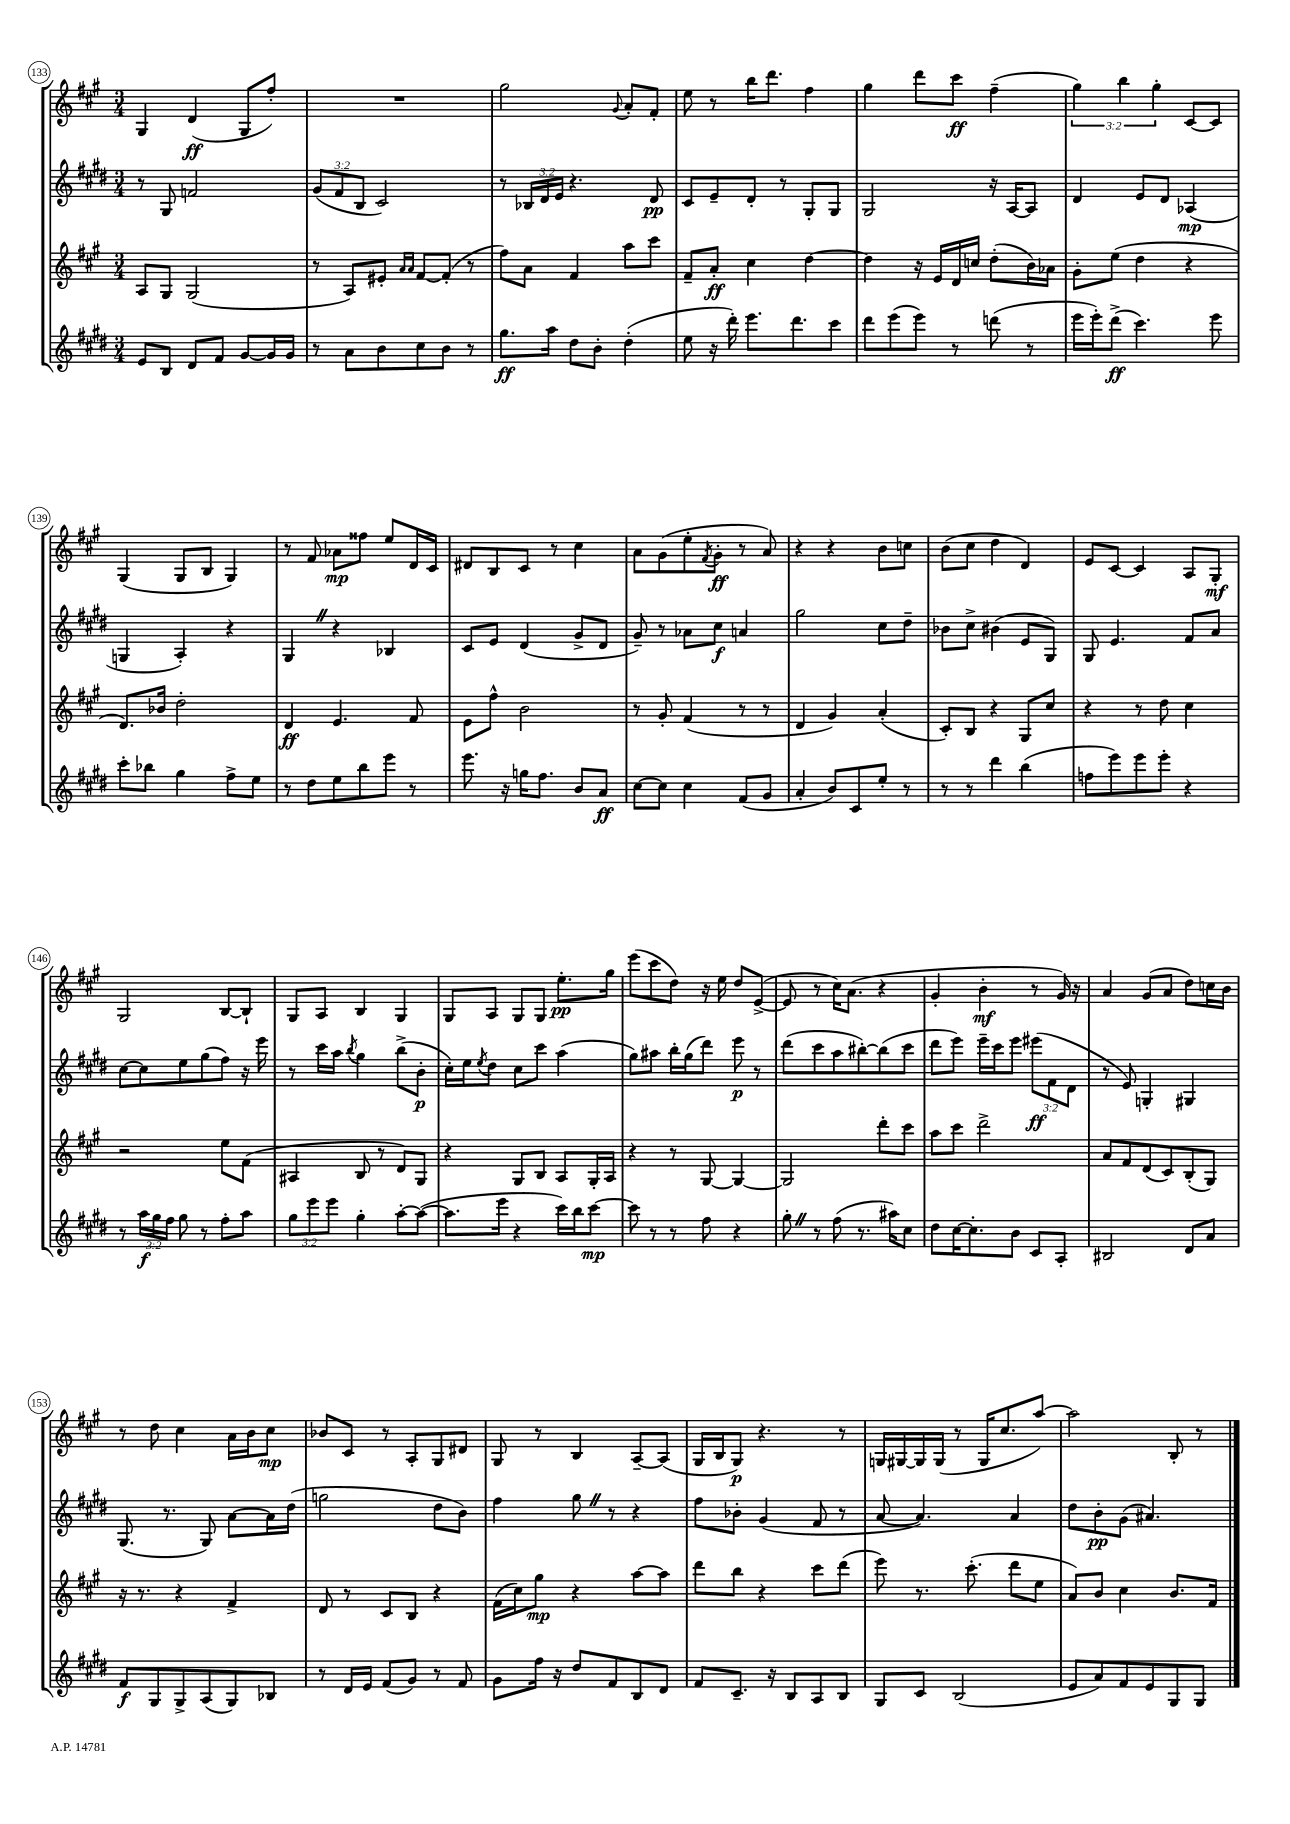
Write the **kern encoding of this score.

**kern	**kern	**kern	**kern
*staff4	*staff3	*staff2	*staff1
*clefG2	*clefG2	*clefG2	*clefG2
*k[f#c#g#d#]	*k[f#c#g#]	*k[f#c#g#d#]	*k[f#c#g#]
*M3/4	*M3/4	*M3/4	*M3/4
8e/L	8A/L	8r	4G#/
8B/J	8G#/J	8G#/	.
8d#/L	(2G#/	2f/	(4d/
8f#/J	.	.	.
[8g#/L	.	.	8G#/L
16g#/]L	.	.	8ff#'/J)
16g#/JJ	.	.	.
=	=	=	=
8r	8r	(12g#/L	2.r
.	.	12f#/	.
8a\L	8A/L)	.	.
.	.	12B/J	.
8b\	8e#'/J	2c#/)	.
.	16qqa/LL	.	.
.	16qqa/JJ	.	.
8cc#\	[8f#/L	.	.
8b\J	(8f#'/]J	.	.
8r	8r	.	.
=	=	=	=
8.gg#\L	8ff#\L)	8r	2gg#\
.	8a\J	24B-/LL	.
.	.	24d#/	.
16aa\Jk	.	.	.
.	.	24e/JJ	.
8dd#\L	4f#/	4.r	.
8b'\J	.	.	.
.	.	.	8qqg#/
(4dd#'\	8aa\L	.	8a'/L
.	8ccc#\J	8d#/	8f#'/J
=	=	=	=
8ee\	8f#~/L	8c#/L	8ee\
16r	8a'/J	8e~/	8r
16ddd#'\)	.	.	.
8.eee\L	4cc#\	8d#'/J	16bb\LK
.	.	.	8.ddd\J
.	.	8r	.
8.ddd#\	.	.	.
.	[4dd\	8G#'/L	4ff#\
8ccc#\J	.	8G#/J	.
=	=	=	=
8ddd#\L	4dd\]	2G#/	4gg#\
(8eee\	.	.	.
8eee\J)	16r	.	8ddd\L
.	16e/LL	.	.
8r	16d/	.	8ccc#\J
.	16cc/JJ	.	.
(8ddd\	(8dd'\L	16r	(4ff#~\
.	.	[16A/LK	.
8r	16b\L)	8A/]J	.
.	16a-\JJ	.	.
=	=	=	=
16eee\LL	8g#'\L	4d#/	6gg#\)
16eee'\J)	.	.	.
(8ddd#^\J	(8ee\J	.	.
.	.	.	6bb\
4.ccc#\)	4dd\	8e/L	.
.	.	.	6gg#'\
.	.	8d#/J	.
.	4r	(4A-/	[8c#/L
8eee\	.	.	8c#/]J
=	=	=	=
8ccc#'\L	8.d/L)	4G/	(4G#/
8bb-\J	.	.	.
.	16b-/Jk	.	.
4gg#\	2dd'\	4A'/)	8G#/L
.	.	.	8B/J
8ff#^\L	.	4r	4G#/)
8ee\J	.	.	.
=	=	=	=
8r	4d/	4G#/	8r
8dd#\L	.	.	8f#/
8ee\	4.e/	4r	8a-\L
8bb\	.	.	8ff##\J
8eee\J	.	4B-/	8ee/L
8r	8f#/	.	16d/L
.	.	.	16c#/JJ
=	=	=	=
8.eee\	8e\L	8c#/L	8d#/L
.	8ff#^^\J	8e/J	8B/
16r	.	.	.
16gg\LK	2b\	(4d#/	8c#/J
8.ff#\J	.	.	.
.	.	.	8r
8b/L	.	8g#^/L	4cc#\
8a/J	.	8d#/J	.
=	=	=	=
[8cc#\L	8r	8g#~/)	8a\L
8cc#\]J	8g#'/	8r	(8g#\
4cc#\	(4f#/	8a-\L	8ee'\
.	.	.	8qf#/
.	.	8cc#\J	8g#'\J
(8f#/L	8r	4a/	8r
8g#/J	8r	.	8a/)
=	=	=	=
4a'/	4d/	2gg#\	4r
8b/L)	4g#/)	.	4r
8c#/	.	.	.
8ee'/J	(4a'/	8cc#\L	8b\L
8r	.	8dd#~\J	8cc\J
=	=	=	=
8r	8c#'/L)	8b-\L	(8b\L
8r	8B/J	8cc#^\J	8cc#\J
4ddd#\	4r	(4b#\	4dd\
(4bb\	8G#/L	8e/L	4d/)
.	8cc#/J	8G#/J)	.
=	=	=	=
8ff\L	4r	8G#/	8e/L
8eee\)	.	4.e/	[8c#/J
8eee\	8r	.	4c#/]
8eee'\J	8dd\	.	.
4r	4cc#\	8f#/L	8A/L
.	.	8a/J	8G#'/J
=	=	=	=
8r	2r	[8cc#\L	2G#/
24aa\LL	.	8cc#\]	.
24gg#\	.	.	.
24ff#\JJ	.	.	.
8gg#\	.	8ee\	.
8r	.	(8gg#\	.
8ff#'\L	8ee\L	8ff#\J)	[8B/L
8aa\J	(8f#\J	16r	8B`/]J
.	.	16eee\	.
=	=	=	=
12gg#\L	4A#/	8r	8G#/L
12eee\	.	.	.
.	.	16ccc#\LL	8A/J
12eee\J	.	.	.
.	.	16aa\JJ	.
.	.	8qbb/	.
4gg#'\	8B/	4gg#\	4B/
.	8r	.	.
[8aa'\L	8d/L)	(8bb^\L	4G#/
(8aa\_J	8G#/J	8b'\J	.
=	=	=	=
8.aa\]L	4r	16cc#'\LL)	8G#/L
.	.	16ee\J	.
.	.	8qee/	.
.	.	8dd#\J	8A/J
16eee\Jk	.	.	.
4r	8G#/L	8cc#\L	8G#/L
.	8B/J	8ccc#\J	8G#/J
16ccc#\LL)	8A/L	(4aa\	8.ee'\L
16bb\J	.	.	.
[8ccc#\J	16G#'/L	.	.
.	16A/JJ	.	16gg#\Jk
=	=	=	=
8ccc#\]	4r	8gg#\L)	(8eee\L
8r	.	8aa#\J	8ccc#\
8r	8r	16bb'\LL	8dd\J)
.	.	(16gg#\J	.
8ff#\	[8G#/	8ddd#\J)	16r
.	.	.	16ee\
4r	4G#/_	8eee\	8dd/L
.	.	8r	([8e^/J
=	=	=	=
8gg#'\	2G#/]	(8ddd#\L	8e/]
8r	.	8ccc#\	8r
(8ff#\	.	8aa\	16cc#\LK)
.	.	.	(8.a\J
8.r	.	[8bb#'\)	.
.	8ddd'\L	(8bb#\]	4r
16aa#\LK)	.	.	.
8cc#\J	8ccc#\J	8ccc#\J	.
=	=	=	=
8dd#\L	8aa\L	8ddd#\L	4g#'/
[16cc#\K	8ccc#\J	8eee\J)	.
8.cc#'\]	.	.	.
.	2ddd^\	16eee~\LL	4b'\
.	.	16ccc#\J	.
8b\J	.	8eee\J	.
8c#/L	.	(12eee#\L	8r
.	.	12f#\	.
8A'/J	.	.	16g#/)
.	.	12d#\J	.
.	.	.	16r
=	=	=	=
2B#/	8a/L	8r	4a/
.	8f#/	8e/)	.
.	(8d/	4G'/	(8g#/L
.	8c#/)	.	8a/J
8d#/L	(8B'/	4G#/	8dd\L)
8a/J	8G#/J)	.	16cc\L
.	.	.	16b\JJ
=	=	=	=
8f#/L	16r	(8.G#/	8r
.	8.r	.	.
8G#/	.	.	8dd\
.	.	8.r	.
8G#^/	4r	.	4cc#\
(8A/	.	8G#/)	.
8G#/)	4f#^/	[8a\L	16a\LL
.	.	.	16b\J
8B-/J	.	16a\]L	8cc#\J
.	.	(16dd#\JJ	.
=	=	=	=
8r	8d/	2gg\	8b-/L
16d#/LL	8r	.	8c#/J
16e/JJ	.	.	.
(8f#/L	8c#/L	.	8r
8g#/J)	8B/J	.	8A'/L
8r	4r	8dd#\L	8G#/
8f#/	.	8b\J)	8d#/J
=	=	=	=
8g#\L	(16f#\LL	4ff#\	8G#/
.	16cc#\J)	.	.
16ff#\Jk	8gg#\J	.	8r
16r	.	.	.
8dd#/L	4r	8gg#\	4B/
8f#/	.	8r	.
8B/	[8aa\L	4r	[8A~/L
8d#/J	8aa\]J	.	(8A/]J
=	=	=	=
8f#/L	8ddd\L	8ff#\L	16G#/LL
.	.	.	16B/J
8.c#~/J	8bb\J	8b-'\J	8G#/J)
.	4r	(4g#/	4.r
16r	.	.	.
8B/L	.	.	.
8A/	8ccc#\L	8f#/	.
8B/J	(8ddd\J	8r	8r
=	=	=	=
8G#/L	8eee\)	[8a/	16G/LL
.	.	.	[16G#/
8c#/J	8.r	4.a/])	16G#/]
.	.	.	(16G#/JJ
(2B/	.	.	8r
.	(8.ccc#'\	.	.
.	.	.	16G#/LK
.	.	.	8.cc#/
.	8ddd\L	4a/	.
.	8ee\J	.	[8aa/J)
=	=	=	=
8e/L	8a/L)	8dd#\L	2aa\]
8a/)	8b/J	8b'\	.
8f#/	4cc#\	(8g#\J	.
8e/	.	4.a#/)	.
8G#/	8.b/L	.	8B'/
8G#/J	.	.	8r
.	16f#/Jk	.	.
==	==	==	==
*-	*-	*-	*-
